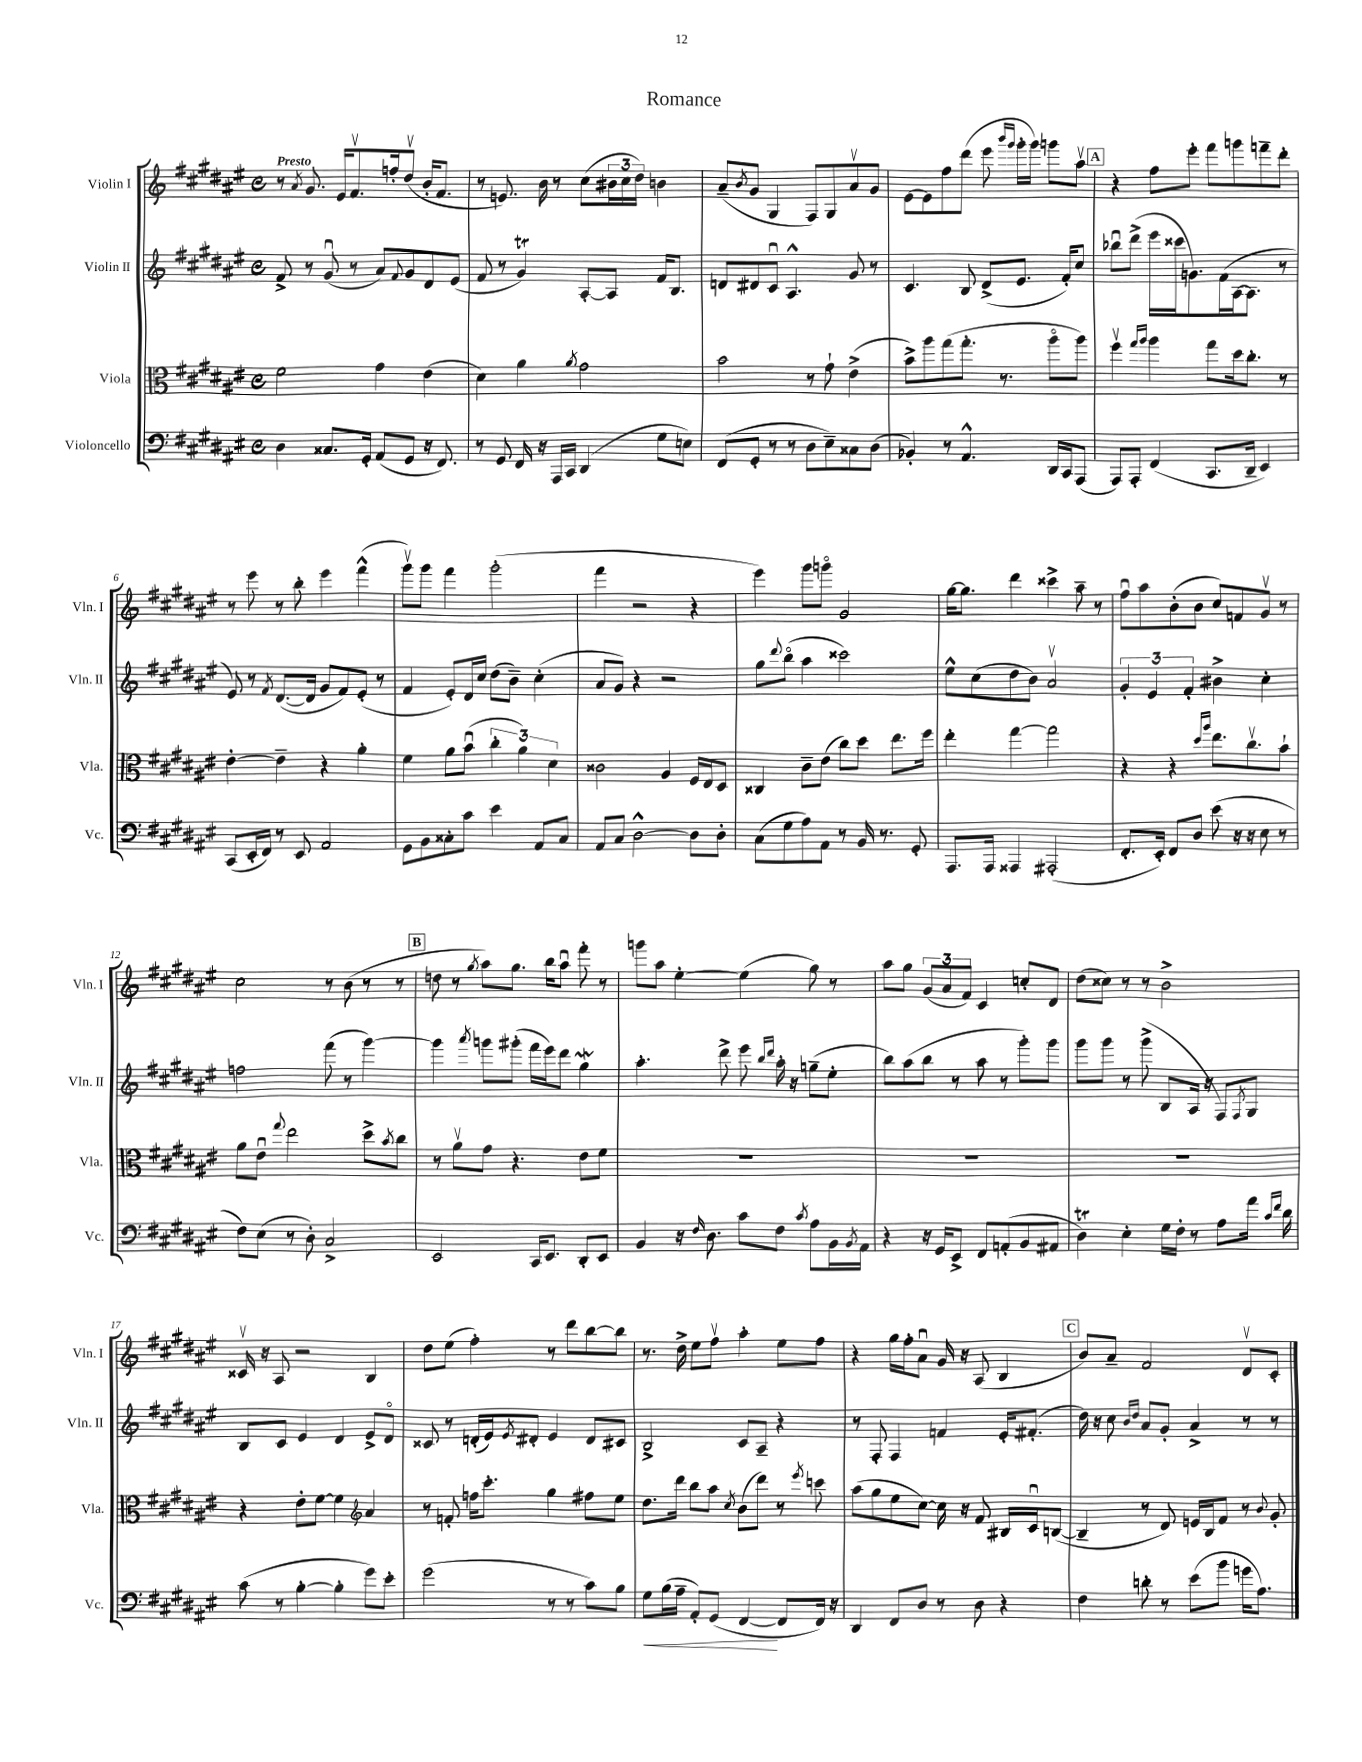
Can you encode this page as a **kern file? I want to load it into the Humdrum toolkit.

**kern	**dynam	**kern	**kern	**kern
*part4	*part4	*part3	*part2	*part1
*staff4	*staff4	*staff3	*staff2	*staff1
*I"Violoncello	*	*I"Viola	*I"Violin II	*I"Violin I
*I'Vc.	*	*I'Vla.	*I'Vln. II	*I'Vln. I
*clefF4	*	*clefC3	*clefG2	*clefG2
*k[f#c#g#d#a#e#]	*	*k[f#c#g#d#a#e#]	*k[f#c#g#d#a#e#]	*k[f#c#g#d#a#e#]
*M4/4	*	*M4/4	*M4/4	*M4/4
*met(c)	*	*met(c)	*met(c)	*met(c)
=1	=1	=1	=1	=1
!	!	!	!	!LO:TX:a:B:t=Presto
4D#\	.	2f#\	8f#^/	8r
.	.	.	.	8qa#/
.	.	.	8r	8.g#/
8.C##X/L	.	.	(8g#u/	.
.	.	.	.	16e#/KL
.	.	.	8r	8.f#v/
16GG#'/Jk	.	.	.	.
(8AA#/L	.	4g#\	8a#/L)	.
.	.	.	.	16ffn'/k
.	.	.	8qqf#/	.
8GG#/J	.	.	8g#/	(8dd#v/J
16r	.	(4e#\	8d#/	16b'/KL
8.FF#/)	.	.	.	8.f#/J
.	.	.	(8e#/J	.
=2	=2	=2	=2	=2
8r	.	4d#\)	8f#/	8r
8GG#/	.	.	8r	8.en/)
16FF#/	.	4a#\	4g#T/)	.
16r	.	.	.	16b\
16AAA#/LL	.	.	.	8r
16CC#/JJ	.	.	.	.
.	.	8qa#/	.	.
(4DD#/	.	2g#\	[8A#'/L	(8cc#\L
.	.	.	8A#/J]	24b#X\L
.	.	.	.	24cc#\
.	.	.	.	24dd#\JJ)
8G#\L	.	.	16f#/KL	4bn\
.	.	.	8.B/J	.
8En\J)	.	.	.	.
=3	=3	=3	=3	=3
(8FF#/L	.	2b\	8dn/L	(8a#~/L
.	.	.	.	8qb/
8GG#'/J	.	.	8d#X/	8g#/J
8r	.	.	8c#u/J	4G#/
8r	.	.	4.A#^^/	.
8D#\L	.	8r	.	8F#/L)
8E#~\)	.	8g#`\	.	8G#/
8C##X\	.	(4e#^\	8g#/	8a#v/
(8D#\J	.	.	8r	8g#/J
=4	=4	=4	=4	=4
4BB-X'/)	.	8b^\L)	4.c#/	[8e#\L
.	.	8aa#\	.	8e#\]
8r	.	(8gg#\	.	8ff#\
4.AA#^^/	.	8.gg#'\J	8B/	(8ddd#\J
.	.	.	(8d#^/L	8eee#\
.	.	8.r	.	.
.	.	.	.	16qqbbb/LL
.	.	.	.	16qqggg#/JJ
.	.	.	8.e#/J	16ggg#'\LL
.	.	.	.	16ggg#\JJ)
16DD#/LL	.	8aa#\L	.	8gggn\L
16CC#/J	.	.	16f#'/KL)	.
(8AAA#/J	.	8aa#\J)	8cc#/J	8aa#v\J
!!LO:REH:place=s1:t=A
=5	=5	=5	=5	=5
8AAA#/L)	.	4ff#v\	8bb-Xu\L	4r
8AAA#'/J	.	.	(8ddd#^\J	.
.	.	16qqgg#/LL	.	.
.	.	16qqaa#/JJ	.	.
(4FF#/	.	4aa#\	16eee#\LL	8ff#\L
.	.	.	16ccc##X\J	.
.	.	.	8.gn\)	8eee#'\J
8.CC#/L	.	8gg#\L	.	8fff#\L
.	.	.	(16f#\L	.
.	.	16dd#\k	[16A#\J	8gggn\
16DD#~/Jk	.	8.cc#'\J	8.A#\J]	.
4EE#/)	.	.	.	8fffn~\
.	.	8r	8r	8ddd#'\J
!!LO:LB:g=z
=6	=6	=6	=6	=6
(8CC#/L	.	[4e#'\	8e#/)	8r
16EE#'/L	.	.	8r	8eee#\
16FF#/JJ)	.	.	.	.
.	.	.	8qf#/	.
8r	.	4e#~\]	([8.d#/L	8r
8EE#/	.	.	.	8bb'\
.	.	.	16d#/Jk]	.
2AA#/	.	4r	8g#/L	4eee#\
.	.	.	8f#/)	.
.	.	4a#'\	(8e#'/J	(4fff#^^\
.	.	.	8r	.
=7	=7	=7	=7	=7
8GG#\L	.	4f#\	4f#/	8ggg#v\L)
8BB\	.	.	.	8ggg#\J
8C##X'\	.	8a#\L	8e#'/L)	4fff#\
8c#\J	.	(8bu\J	16d#/L	.
.	.	.	16cc#/JJ	.
4e#\	.	6cc#'\	(8dd#\L	(2ggg#'\
.	.	.	8b~\J)	.
.	.	6a#\)	.	.
8AA#/L	.	.	(4cc#'\	.
.	.	6d#\	.	.
8C##/J	.	.	.	.
=8	=8	=8	=8	=8
8AA#/L	.	2c##X\	8a#/L	4fff#\
8C#/J	.	.	8g#/J)	.
[2D#^^\	.	.	4r	2r
.	.	4A#/	2r	.
8D#\L]	.	16F#/LL	.	4r
.	.	16E#/J	.	.
8D#'\J	.	8D#/J	.	.
=9	=9	=9	=9	=9
(8C#\L	.	4C##X/	8gg#\L	4eee#\)
.	.	.	8qqddd#/	.
8G#\	.	.	(8bb\J	.
8A#\)	.	8c#~\L	4aa#\	8ggg#\L
8AA#\J	.	(8e#\J	.	8gggn\J
8r	.	8cc#\L)	2ccc##X\)	2g#/
16BB/	.	8dd#\J	.	.
8.r	.	.	.	.
.	.	8.ee#\L	.	.
8GG#'/	.	.	.	.
.	.	16ff#\Jk	.	.
=10	=10	=10	=10	=10
8.AAA#/L	.	4ee#'\	8ee#^^\L	[16gg#\KL
.	.	.	.	8.gg#\J]
.	.	.	(8cc#\	.
16AAA#/Jk	.	.	.	.
4AAA##X/	.	[4gg#\	8dd#\	4ddd#\
.	.	.	8b\J)	.
(2AAA#X'/	.	2gg#\]	2a#v/	4ccc##X^\
.	.	.	.	8aa#~\
.	.	.	.	8r
=11	=11	=11	=11	=11
8.FF#'/L	.	4r	6g#'/	8ff#u\L
.	.	.	.	8aa#\
.	.	.	6e#/	.
16EE#'/Jk)	.	.	.	.
8FF#/L	.	4r	.	(8b'\
.	.	.	6f#'/	.
8D#/J	.	.	.	8b\J
.	.	16qqdd#/LL	.	.
.	.	16qqaa#/JJ	.	.
(8e#\	.	8.ee#\L	4b#X^\	8cc#/L)
16r	.	.	.	8fn/
16r	.	8.cc#v\	.	.
8E#\	.	.	4cc#'\	8g#v/J
8r	.	8b`\J	.	8r
!!LO:LB:g=z
=12	=12	=12	=12	=12
8F#\L)	.	8a#\L	2ffn\	2cc#\
(8E#\J	.	8e#u\J	.	.
.	.	8qqgg#/	.	.
8r	.	2ee#\	.	.
8D#'\)	.	.	.	.
2C#^/	.	.	(8fff#\	8r
.	.	.	8r	(8b\
.	.	8dd#^\L	[4ggg#\)	8r
.	.	8qb/	.	.
.	.	8cc#\J	.	8r
!!LO:REH:place=s1:t=B
=13	=13	=13	=13	=13
2EE#/	.	8r	4ggg#\]	8ddn\
.	.	8a#v\L	.	8r
.	.	.	8qaaa#/	8qgg#/
.	.	8g#\J	8gggn\L	8aa#\L)
.	.	4.r	(8ggg#X'\J	8.gg#\J
16CC#/KL	.	.	16fff#\LL	.
8.EE#/J	.	.	16eee#\J)	16bb\KL
.	.	.	8ddd#\J	8aa#u\J
8DD#'/L	.	8e#\L	4gg#W\	8fff#'\
8EE#/J	.	8f#\J	.	8r
=14	=14	=14	=14	=14
4BB/	.	1r	4.aa#'\	8gggn\L
.	.	.	.	8aa#\J
16r	.	.	.	[4ee#'\
16qqF#/	.	.	.	.
8.D#\	.	.	.	.
.	.	.	8ddd#^\	.
8c#\L	.	.	8eee#\	(4ee#\]
.	.	.	16qqbb/LL	.
.	.	.	16qqddd#/JJ	.
8F#\J	.	.	16aa#'\	.
.	.	.	16r	.
8qc#/	.	.	.	.
8A#\L	.	.	(8ggn~\L	8gg#\)
16BB\L	.	.	8ee#'\J	8r
8qBB/	.	.	.	.
16AA#\JJ	.	.	.	.
=15	=15	=15	=15	=15
4r	.	1r	8bb\L)	8aa#\L
.	.	.	(8aa#\	8gg#\J
16r	.	.	8bb\J	(12g#/L
16GG#/KL	.	.	.	.
.	.	.	.	12a#/
8EE#^/J	.	.	8r	.
.	.	.	.	12f#/J)
8FF#/L	.	.	8aa#\	4c#/
(8AAn'/	.	.	8r	.
8BB/	.	.	8ggg#'\L)	8ccn'/L
8AA#X/J	.	.	8ggg#\J	8d#/J
=16	=16	=16	=16	=16
4D#T\)	.	1r	8ggg#\L	(8dd#\L
.	.	.	8ggg#\J	8cc##X\J)
4E#'\	.	.	8r	8r
.	.	.	(8ggg#^\	8r
16G#\LL	.	.	8B/L	2b^\
16F#'\JJ	.	.	.	.
8r	.	.	16A#/Jk	.
.	.	.	16r	.
8A#\L	.	.	8F#/L)	.
.	.	.	8qF#/	.
16a#\Jk	.	.	8G#/J	.
16qqc#/LL	.	.	.	.
16qqf#/JJ	.	.	.	.
16d#\	.	.	.	.
!!LO:LB:g=z
=17	=17	=17	=17	=17
(8c#\	.	4r	8B/L	16c##Xv/
.	.	.	.	16r
8r	.	.	8c#/J	8A#/
[4B'\	.	8e#'\L	4e#/	2r
.	.	[8f#\J	.	.
4B'\]	.	4f#\]	4d#/	.
*	*	*clefG2	*	*
8g#\L)	.	4a#/	8e#^/L	4B/
8e#'\J	.	.	8d#/J	.
=18	=18	=18	=18	=18
(2g#\	.	8r	8c##X/	8dd#\L
.	.	8fn'/	8r	(8ee#\J
.	.	16ffn\KL	(16dn'/LL	4ff#'\)
.	.	8.ccc#'\J	16e#/J)	.
.	.	.	8qe#/	.
.	.	.	8d#X'/J	.
8r	.	4gg#\	4e#/	8r
8r	.	.	.	8ddd#\L
8c#\L)	.	8ff#X\L	8d#/L	[8bb\
8B\J	.	8ee#\J	8c#X/J	8bb\J]
=19	=19	=19	=19	=19
!	!LO:HP:b	!	!	!
8G#\L	<	8.dd#\L	2B^/	8.r
(16B\L	.	.	.	.
16A#~\JJ	.	16ddd#\Jk	.	16dd#^\
8AA#'/L)	.	8bb\L	.	8ee#\L
(8GG#/J	.	8aa#\J	.	8ff#v\J
.	.	8qcc#/	.	.
[4FF#/	.	(8b\L	8c#/L	4aa#'\
.	.	8ddd#\J)	8A#~/J	.
8FF#/L]	[	8r	4r	8ee#\L
.	.	8qeee#/	.	.
16FF#/Jk)	.	8cccn\	.	8ff#\J
16r	.	.	.	.
=20	=20	=20	=20	=20
4DD#/	.	(8aa#\L	8r	4r
.	.	8gg#\	8F#'/	.
8FF#/L	.	8ee#\	4F#/	16gg#\LL
.	.	.	.	16ff#'\J
8D#/J	.	[8cc#\J)	.	8a#u\J
8r	.	16cc#\]	4fn/	16g#/
.	.	16r	.	16r
8D#\	.	8f#/	.	(8A#/
4r	.	16B#X/LL	16e#'/KL	4B/
.	.	16c#u/J	(8.f#X'/J	.
.	.	([8Bn/J	.	.
!!LO:REH:place=s1:t=C
=21	=21	=21	=21	=21
4F#\	.	4B~/]	16dd#\)	8b/L)
.	.	.	16r	.
.	.	.	8cc#\	8a#~/J
.	.	.	16qqb/LL	.
.	.	.	16qqdd#/JJ	.
8dn'\	.	8r	8a#/L	2f#/
8r	.	8d#/)	8g#'/J	.
(8e#\L	.	16en/LL	4a#^/	.
.	.	16B/J	.	.
8b\J	.	8f#/J	.	.
16gn\KL	.	8r	8r	8d#v/L
8.A#\J)	.	.	.	.
.	.	8qqb/	.	.
.	.	8g#'/	8r	8c#'/J
==	==	==	==	==
*-	*-	*-	*-	*-
